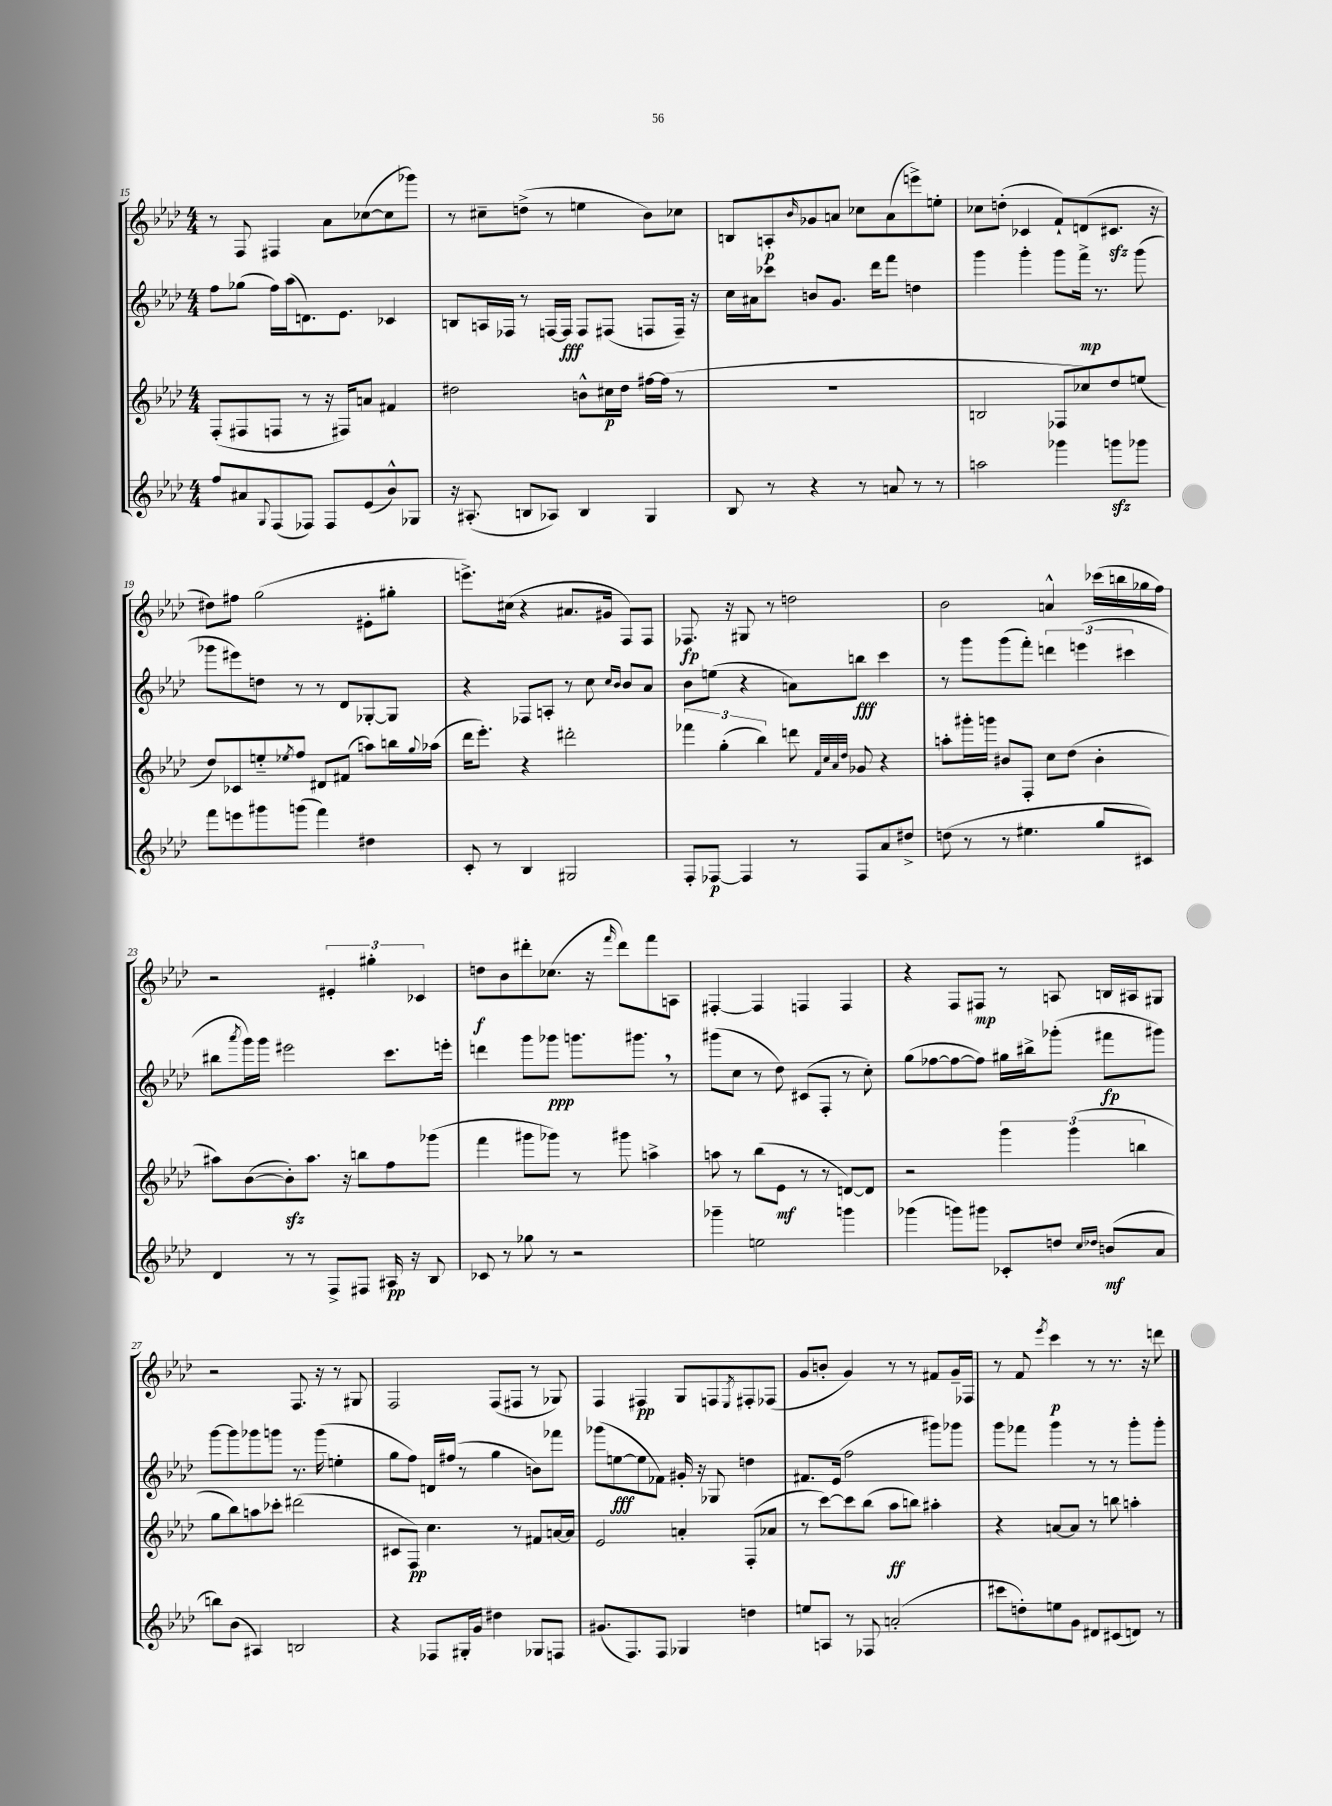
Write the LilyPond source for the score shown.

<<
\new StaffGroup <<
\new Staff = "s0" {
    \clef treble \key aes \major \numericTimeSignature \time 4/4
    r8 f8 fis4 aes'8 ces''8~( ces''8 ges'''8) |
    r8 cis''8-- d''8->( r8 e''4 bes'8) ces''8 |
    b8 a8-.\p \grace { bes'16 } ges'8 a'8 ces''8 a'8( e'''8->) e''8-. |
    ces''8 d''8-.( ces'4 f'8-!) d'8( cis'8.\sfz r16 |
    dis''8) fis''8 g''2( eis'8-. gis''8-. |
    e'''8.->) cis''16( r4 ais'8. gis'16 f8) f8 |
    fes8.\fp r16 gis8 r8 d''2 |
    bes'2 a'4-^ ces'''16( b''16 ges''16 f''16) |
    r2 \tuplet 3/2 { eis'4-. gis''4-. ces'4 } |
    d''8\f bes'8 dis'''8-. ces''8.( r16 \grace { f'''16 } dis'''8) f'''8 a8 |
    fis4~-. fis4 f4 f4 |
    r4 f8 fis8\mp r8 a8 b16 ais16 gis8 |
    r2 f8. r16 r8 gis8 |
    f2 f8( fis8 r8 ges8) |
    f4 fis4\pp g8 f8 \acciaccatura { ees8 } fis8-. fes8( |
    g'8 b'8-. g'4) r8 r8 fis'8 g'16-- fes16 |
    r8 f'8 \acciaccatura { ees'''8 } c'''4\p r8 r8. r16 d'''8 \bar "|." |
}
\new Staff = "s1" {
    \clef treble \key aes \major \numericTimeSignature \time 4/4
    f''8 ges''8( f''16) aes''16( d'8.) ees'8. ces'4 |
    b8 a16 fes16 r8 f16~ f16\fff f8 fis8( f8 f16--) r16 |
    c''16 ais'16 ces'''8 b'8 g'8. des'''16 f'''8 d''4 |
    g'''4 g'''4-. g'''8 f'''16->\mp r8. g'''8( |
    ges'''8 eis'''8) d''8 r8 r8 des'8 ges8~-. ges8 |
    r4 fes8 a8-. r8 c''8 \grace { c''16 bes'16 } bes'8 aes'8 |
    bes'8 e''8( r4 a'8) b''8\fff c'''4 |
    r8 g'''8 g'''8( f'''8-.) \tuplet 3/2 { d'''4 e'''4( cis'''4 } |
    bis''8 \acciaccatura { aes'''8 } g'''16) g'''16 eis'''2 c'''8. e'''16-. |
    d'''4 g'''8 ges'''8\ppp g'''8. gis'''8. \breathe r8 |
    gis'''8( c''8 r8 des''8) cis'8( f8-. r8 c''8-.) |
    g''8( fes''8~ fes''8~ fes''8) gis''16 bis''16-> ges'''8-.( fis'''8\fp gis'''8) |
    g'''8~ g'''8 ges'''8 g'''8 r8. g'''16( e''4-. |
    g''8 f''8) d'16 fis''16( r8 g''4 b'8) fes'''8 |
    ges'''8( e''8~\fff e''8 fes'8) gis'16-. r16 ges8 d''4 |
    fis'8. ees'16( f''2 gis'''8) ges'''8 |
    g'''8 fes'''8 g'''4 r8 r8 g'''8-. g'''8-. \bar "|." |
}
\new Staff = "s2" {
    \clef treble \key aes \major \numericTimeSignature \time 4/4
    f8-.( fis8 f8 r8 r16 fis16) a'8 fis'4 |
    dis''2 b'8-^ cis''16\p dis''16 fis''16~ fis''16( r8 |
    R1 |
    b2 fes8 ces''8) des''8 e''8( |
    des''8) ces'8 e''8-_ \acciaccatura { ees''8 } f''8 dis'8 fis'8( a''8) b''16 \appoggiatura { g''8 } aes''16( |
    des'''16 ees'''8.-.) r4 dis'''2-. |
    \tuplet 3/2 { fes'''4 g''4-.( bes''4) } d'''8 \grace { f'32 c''32 aes'32 des''32 } ges'8 r4 |
    a''8-. gis'''16-. g'''16 bis'8 f8-. c''8 des''8( bis'4-. |
    ais''8) bes'8~( bes'8-.\sfz) ais''8. r16 b''8 f''8 ges'''8( |
    f'''4 gis'''8 ges'''8) r8 gis'''8 a''4-> |
    a''8 r8 bes''8( ees'8\mf r8 r8 d'8~) d'8 |
    r2 \tuplet 3/2 { g'''4 g'''4( b''4 } |
    g''8 bes''8) a''8 ces'''8-. dis'''2( |
    cis'8 f8\pp) c''4. r8 fis'8 a'16~ a'16 |
    ees'2 a'4-. f8-.( aes'8 |
    r8 c'''8~) c'''8 bes''8( aes''8\ff b''8) ais''4-. |
    r4 a'8~ a'8 r8 b''8 a''4-. \bar "|." |
}
\new Staff = "s3" {
    \clef treble \key aes \major \numericTimeSignature \time 4/4
    f''8 ais'8 \appoggiatura { g8 } f8( fes8) fes8 ees'8( bes'8-^) ges8 |
    r16 ais8.-.( b8 aes8) b4 g4 |
    bes8 r8 r4 r8 a'8 r8 r8 |
    a''2 ges'''4 g'''8\sfz ges'''8 |
    f'''8 e'''8 gis'''8 g'''8( f'''4) dis''4 |
    c'8-. r8 bes4 gis2 |
    f8-. fes8~\p fes4 r8 fes8 aes'8 dis''8-> |
    d''8( r8 r8 eis''4. g''8 cis'8) |
    des'4 r8 r8 f8-> fis8 ais16\pp r16 bes8 |
    ces'8 r8 ges''8 r8 r2 |
    ges'''4-- e''2 g'''4 |
    ges'''4( g'''8) gis'''8 ces'8-. d''8 \grace { c''16 des''16 } b'8\mf( aes'8 |
    b''8) bes'8( ais4) b2 |
    r4 fes8 gis16-. g'16 dis''4 ges8 f8 |
    gis'8.( f8.) f8 ges4 d''4 |
    e''8 a8 r8 fes8 a'2-.( |
    cis'''8 d''8-.) e''8 g'8 dis'8 cis'8( d'8) r8 \bar "|." |
}
>>
>>
\layout { \context { \Score currentBarNumber = #15 } }
